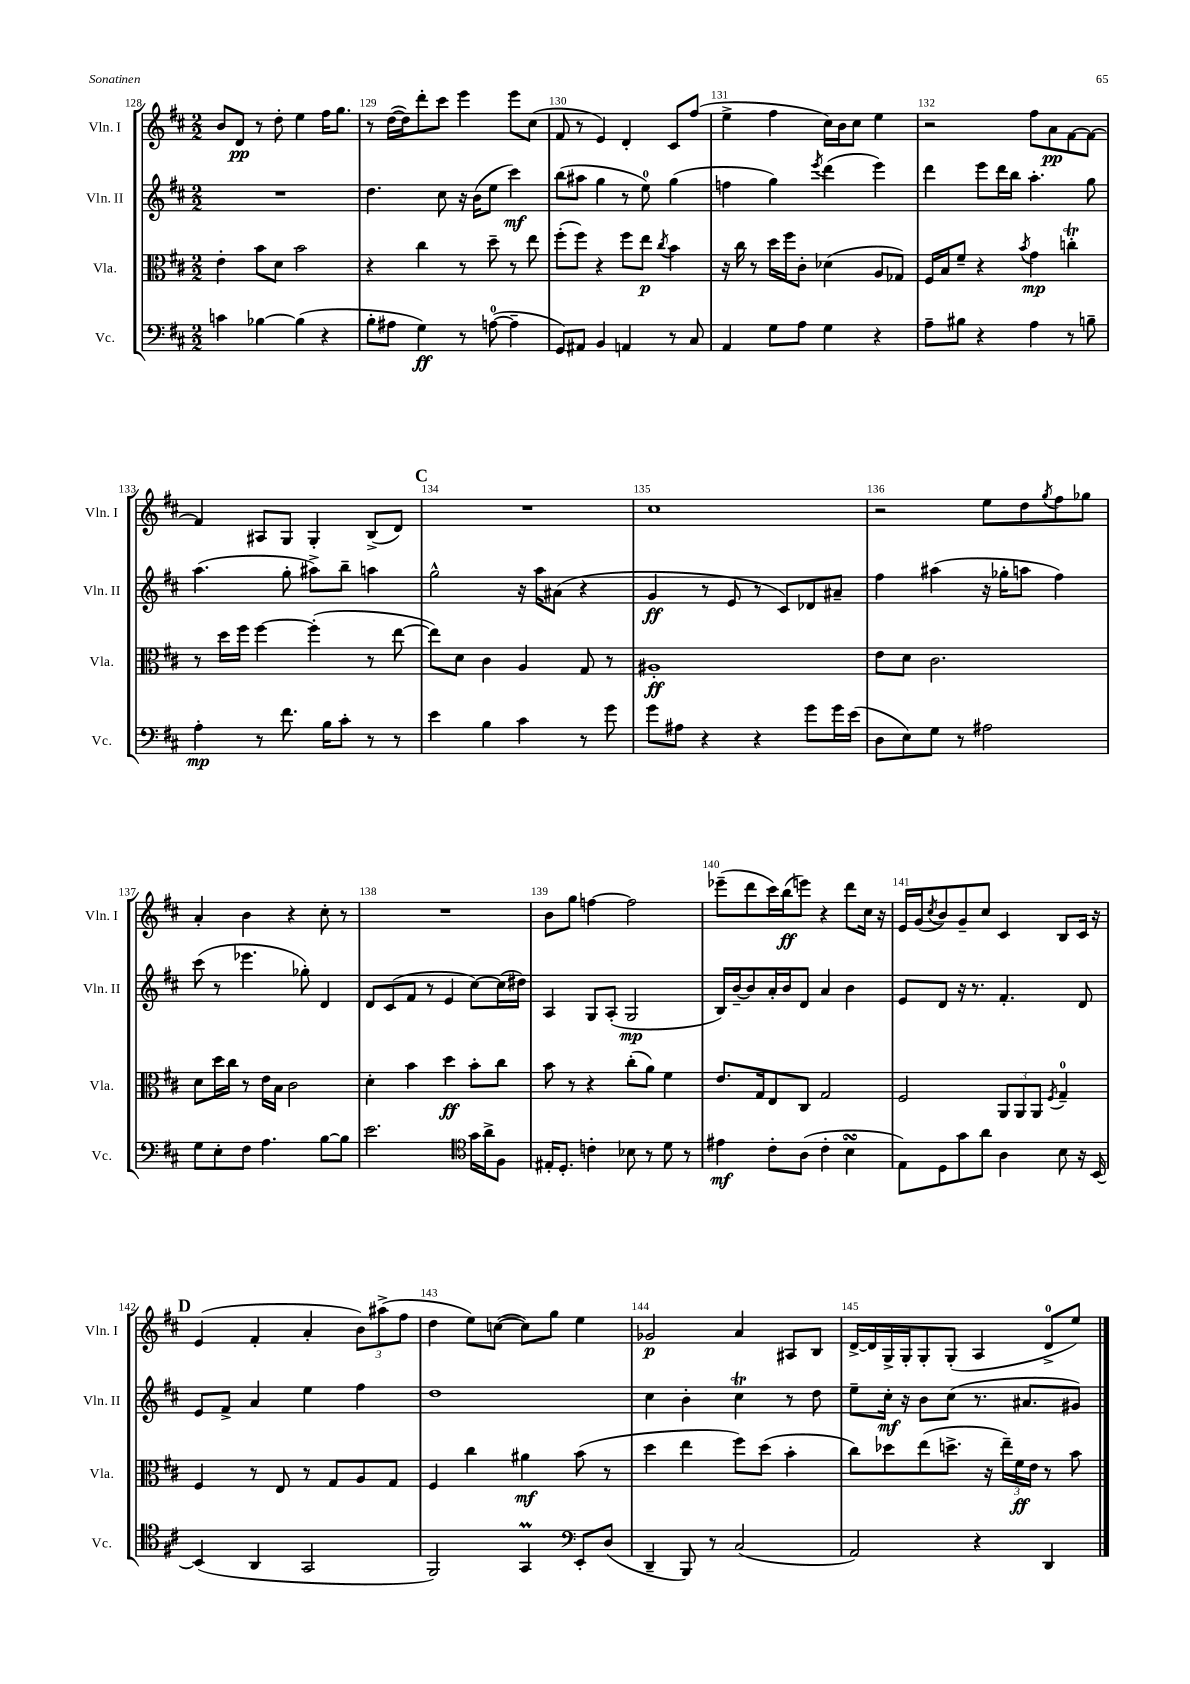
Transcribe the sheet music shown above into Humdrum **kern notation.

**kern	**dynam	**kern	**dynam	**kern	**dynam	**kern	**dynam
*part4	*part4	*part3	*part3	*part2	*part2	*part1	*part1
*staff4	*staff4	*staff3	*staff3	*staff2	*staff2	*staff1	*staff1
*I"Vc.	*	*I"Vla.	*	*I"Vln. II	*	*I"Vln. I	*
*I'Vc.	*	*I'Vla.	*	*I'Vln. II	*	*I'Vln. I	*
*clefF4	*	*clefC3	*	*clefG2	*	*clefG2	*
*k[f#c#]	*	*k[f#c#]	*	*k[f#c#]	*	*k[f#c#]	*
*M2/2	*	*M2/2	*	*M2/2	*	*M2/2	*
=128	=128	=128	=128	=128	=128	=128	=128
4cn\	.	4e'\	.	1r	.	8b/L	.
.	.	.	.	.	.	8d/J	pp
[4B-X\	.	8b\L	.	.	.	8r	.
.	.	8d\J	.	.	.	8dd'\	.
(4B-\]	.	2b\	.	.	.	4ee\	.
4r	.	.	.	.	.	16ff#\KL	.
.	.	.	.	.	.	8.gg\J	.
=129	=129	=129	=129	=129	=129	=129	=129
8B'\L	.	4r	.	4.dd\	.	8r	.
8A#X\J	.	.	.	.	.	([16dd\LL	.
.	.	.	.	.	.	16dd\J])	.
4G\)	ff	4cc#\	.	.	.	8ddd'\	.
.	.	.	.	8cc#\	.	8ccc#\J	.
8r	.	8r	.	16r	.	4eee\	.
.	.	.	.	(16b\KL	.	.	.
([8An\	.	8dd~\	.	8ee\J	.	.	.
4A~\]	.	8r	.	4ccc#\)	mf	8eee\L	.
.	.	8ee\	.	.	.	(8cc#\J	.
=130	=130	=130	=130	=130	=130	=130	=130
8GG/L)	.	(8ff#'\L	.	(8bb\L	.	8f#/	.
8AA#X/J	.	8ff#\J)	.	8aa#X\J	.	8r	.
4BB/	.	4r	.	4gg\	.	4e/)	.
4AAn/	.	8ff#\L	.	8r	.	4d'/	.
.	.	8ee\J	p	8ee\)	.	.	.
.	.	8qcc#/	.	.	.	.	.
8r	.	4b\	.	(4gg\	.	8c#/L	.
8C#/	.	.	.	.	.	(8ff#/J	.
=131	=131	=131	=131	=131	=131	=131	=131
4AA/	.	16r	.	4ffn\	.	4ee^\	.
.	.	16cc#\	.	.	.	.	.
.	.	8r	.	.	.	.	.
8G\L	.	16dd\LL	.	4gg\)	.	4ff#\	.
.	.	16ff#\J	.	.	.	.	.
8A\J	.	8c#'\J	.	.	.	.	.
.	.	.	.	8qeee/	.	.	.
4G\	.	(4d-X\	.	(4ddd\	.	16cc#\LL)	.
.	.	.	.	.	.	16b\J	.
.	.	.	.	.	.	8cc#\J	.
4r	.	8A/L	.	4eee\)	.	4ee\	.
.	.	8G-X/J)	.	.	.	.	.
=132	=132	=132	=132	=132	=132	=132	=132
8A~\L	.	16F#/LL	.	4ddd\	.	2r	.
.	.	16B/J	.	.	.	.	.
8B#X\J	.	8f#~/J	.	.	.	.	.
4r	.	4r	.	8eee\L	.	.	.
.	.	.	.	16ddd\L	.	.	.
.	.	.	.	16bb\JJ	.	.	.
.	.	8qb/	.	.	.	.	.
4A\	.	4g\	mp	4.aa'\	.	8ff#\L	.
.	.	.	.	.	.	8a\	pp
8r	.	4ccnT'\	.	.	.	[8f#\	.
8Bn~\	.	.	.	8gg\	.	8f#\J_	.
!!LO:LB:g=z
=133	=133	=133	=133	=133	=133	=133	=133
4A'\	mp	8r	.	(4.aa\	.	4f#/]	.
.	.	16dd\LL	.	.	.	.	.
.	.	16ff#\JJ	.	.	.	.	.
8r	.	[4ff#\	.	.	.	8A#X/L	.
8.f#\	.	.	.	8gg'\	.	8G/J	.
.	.	(4ff#'\]	.	8aa#X^\L)	.	4G'/	.
16B\KL	.	.	.	.	.	.	.
8c#'\J	.	.	.	8bb~\J	.	.	.
8r	.	8r	.	4aan\	.	(8B^/L	.
8r	.	[8ee\	.	.	.	8d/J)	.
!!LO:REH:place=s1:t=C
=134	=134	=134	=134	=134	=134	=134	=134
4e\	.	8ee\L])	.	2gg^^\	.	1r	.
.	.	8d\J	.	.	.	.	.
4B\	.	4c#\	.	.	.	.	.
4c#\	.	4A/	.	16r	.	.	.
.	.	.	.	16aa\KL	.	.	.
.	.	.	.	(8a#X\J	.	.	.
8r	.	8G/	.	4r	.	.	.
8g\	.	8r	.	.	.	.	.
=135	=135	=135	=135	=135	=135	=135	=135
8g\L	.	1A#X'	ff	4g/	ff	1cc#	.
8A#X\J	.	.	.	.	.	.	.
4r	.	.	.	8r	.	.	.
.	.	.	.	8e/	.	.	.
4r	.	.	.	8r	.	.	.
.	.	.	.	8c#/L)	.	.	.
8g\L	.	.	.	8d-X/	.	.	.
16g\L	.	.	.	8a#X~/J	.	.	.
(16e\JJ	.	.	.	.	.	.	.
=136	=136	=136	=136	=136	=136	=136	=136
8D\L	.	8e\L	.	4ff#\	.	2r	.
8E\)	.	8d\J	.	.	.	.	.
8G\J	.	2.c#\	.	(4aa#X\	.	.	.
8r	.	.	.	.	.	.	.
2A#X\	.	.	.	16r	.	8ee\L	.
.	.	.	.	16gg-X'\KL	.	.	.
.	.	.	.	8aan\J	.	8dd\	.
.	.	.	.	.	.	8qgg/	.
.	.	.	.	4ff#\)	.	8ff#\	.
.	.	.	.	.	.	8gg-X\J	.
!!LO:LB:g=z
=137	=137	=137	=137	=137	=137	=137	=137
8G\L	.	8d\L	.	(8ccc#\	.	4a'/	.
8E'\	.	16dd\L	.	8r	.	.	.
.	.	16cc#\JJ	.	.	.	.	.
8F#\J	.	8r	.	4.eee-X\	.	4b\	.
4.A\	.	16e\LL	.	.	.	.	.
.	.	16B\JJ	.	.	.	.	.
.	.	2c#\	.	.	.	4r	.
.	.	.	.	8gg-X'\)	.	.	.
[8B\L	.	.	.	4d/	.	8cc#'\	.
8B\J]	.	.	.	.	.	8r	.
=138	=138	=138	=138	=138	=138	=138	=138
2.e\	.	4d'\	.	8d/L	.	1r	.
.	.	.	.	(8c#/	.	.	.
.	.	4b\	.	8f#/J	.	.	.
.	.	.	.	8r	.	.	.
.	.	4dd\	ff	4e/	.	.	.
*clefC4	*	*	*	*	*	*	*
16g\LL	.	8b'\L	.	[8cc#\L)	.	.	.
16a^\J	.	.	.	.	.	.	.
8F#\J	.	8cc#\J	.	(16cc#\L]	.	.	.
.	.	.	.	16dd#X\JJ)	.	.	.
=139	=139	=139	=139	=139	=139	=139	=139
16E#X'/KL	.	8b\	.	4A/	.	8b\L	.
8.D'/J	.	.	.	.	.	.	.
.	.	8r	.	.	.	8gg\J	.
4cn'\	.	4r	.	8G/L	.	[4ffn\	.
.	.	.	.	(8A'/J	.	.	.
8B-X\	.	(8cc#'\L	.	2G/	mp	2ff\]	.
8r	.	8a\J)	.	.	.	.	.
8d\	.	4f#\	.	.	.	.	.
8r	.	.	.	.	.	.	.
=140	=140	=140	=140	=140	=140	=140	=140
4e#X\	mf	8.e/L	.	16B/LL)	.	(8eee-X~\L	.
.	.	.	.	[16b~/J	.	.	.
.	.	.	.	8b/]	.	8ddd\	.
.	.	16G/k	.	.	.	.	.
8c#'\L	.	8E/	.	16a'/L	.	16ccc#\L)	.
.	.	.	.	16b/J	.	(16bb\J	ff
(8A\J	.	8C#/J	.	8d/J	.	8eeen\J)	.
4c#'\	.	2G/	.	4a/	.	4r	.
4BsSSS\	.	.	.	4b\	.	8ddd\L	.
.	.	.	.	.	.	16cc#\Jk	.
.	.	.	.	.	.	16r	.
=141	=141	=141	=141	=141	=141	=141	=141
8E\L)	.	2F#/	.	8e/L	.	16e/LL	.
.	.	.	.	.	.	(16g/J	.
.	.	.	.	.	.	8qcc#/	.
8D\	.	.	.	8d/J	.	8b/)	.
8g\	.	.	.	16r	.	8g~/	.
.	.	.	.	8.r	.	.	.
8a\J	.	.	.	.	.	8cc#/J	.
4A\	.	12AA/L	.	4.f#'/	.	4c#/	.
.	.	12AA/	.	.	.	.	.
.	.	12AA/J	.	.	.	.	.
.	.	8qF#/	.	.	.	.	.
8B\	.	4G~/	.	.	.	8B/L	.
16r	.	.	.	8d/	.	16c#/Jk	.
[16BB/	.	.	.	.	.	16r	.
!!LO:LB:g=z
!!LO:REH:place=s1:t=D
=142	=142	=142	=142	=142	=142	=142	=142
(4BB/]	.	4F#/	.	8e/L	.	(4e/	.
.	.	.	.	8f#^/J	.	.	.
4AA/	.	8r	.	4a/	.	4f#'/	.
.	.	8E/	.	.	.	.	.
2GG/	.	8r	.	4ee\	.	4a'/	.
.	.	8G/L	.	.	.	.	.
.	.	8A/	.	4ff#\	.	12b\L)	.
.	.	.	.	.	.	(12aa#X^\	.
.	.	8G/J	.	.	.	.	.
.	.	.	.	.	.	12ff#\J	.
=143	=143	=143	=143	=143	=143	=143	=143
2FF#/)	.	4F#/	.	1dd	.	4dd\	.
.	.	4cc#\	.	.	.	8ee\L)	.
.	.	.	.	.	.	([8ccn\J	.
4GGM/	.	4a#X\	mf	.	.	8cc\L])	.
.	.	.	.	.	.	8gg\J	.
*clefF4	*	*	*	*	*	*	*
8EE'/L	.	(8b\	.	.	.	4ee\	.
(8D/J	.	8r	.	.	.	.	.
=144	=144	=144	=144	=144	=144	=144	=144
4DD~/	.	4dd\	.	4cc#\	.	2g-X/	p
8BBB/)	.	4ee\	.	4b'\	.	.	.
8r	.	.	.	.	.	.	.
(2C#/	.	8ff#\L)	.	4cc#t\	.	4a/	.
.	.	(8dd\J	.	.	.	.	.
.	.	4b'\	.	8r	.	8A#X/L	.
.	.	.	.	8dd\	.	8B/J	.
=145	=145	=145	=145	=145	=145	=145	=145
2AA/)	.	8cc#\L)	.	8ee~\L	.	[16d^/LL	.
.	.	.	.	.	.	16d/]	.
.	.	8dd-X\	.	16cc#'\Jk	mf	16G^/	.
.	.	.	.	16r	.	16G'/J	.
.	.	(8ee\	.	8b\L	.	8G'/	.
.	.	8.ddn^\J	.	(8cc#\J	.	(8G'/J	.
4r	.	.	.	8.r	.	4A/	.
.	.	16r	.	.	.	.	.
.	.	24ee~\LL)	.	.	.	.	.
.	.	24f#\	ff	.	.	.	.
.	.	.	.	8.a#X/L	.	.	.
.	.	24e\JJ	.	.	.	.	.
4DD/	.	8r	.	.	.	8d^/L	.
.	.	8b\	.	8g#X/J)	.	8ee/J)	.
==	==	==	==	==	==	==	==
*-	*-	*-	*-	*-	*-	*-	*-
